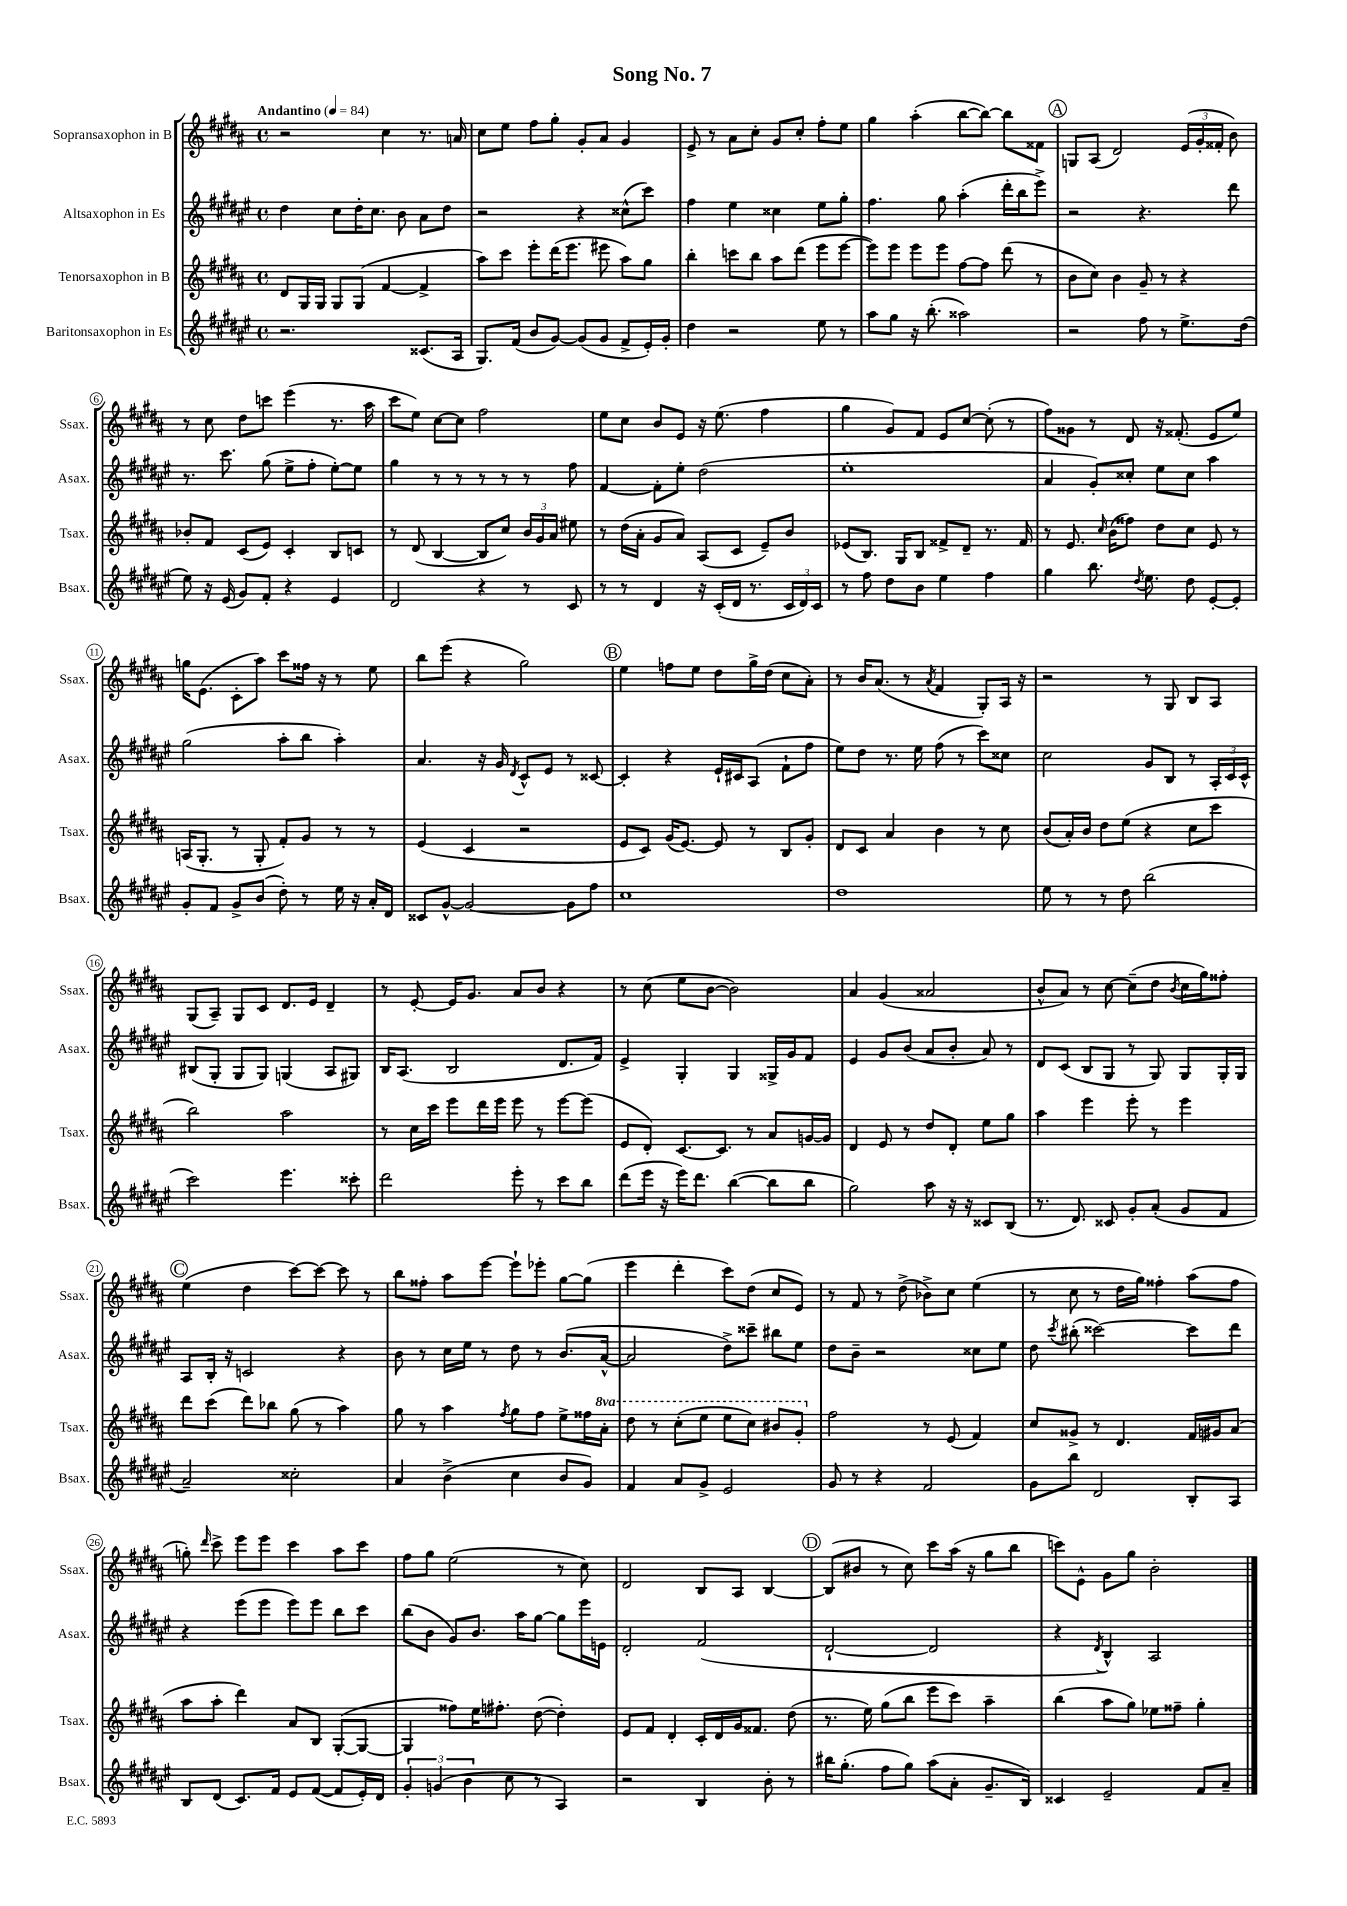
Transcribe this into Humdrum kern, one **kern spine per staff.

**kern	**kern	**kern	**kern
*part4	*part3	*part2	*part1
*staff4	*staff3	*staff2	*staff1
*I"Baritonsaxophon in Es	*I"Tenorsaxophon in B	*I"Altsaxophon in Es	*I"Sopransaxophon in B
*I'Bsax.	*I'Tsax.	*I'Asax.	*I'Ssax.
*clefG2	*clefG2	*clefG2	*clefG2
*k[f#c#g#d#a#e#]	*k[f#c#g#d#a#]	*k[f#c#g#d#a#e#]	*k[f#c#g#d#a#]
*M4/4	*M4/4	*M4/4	*M4/4
*met(c)	*met(c)	*met(c)	*met(c)
*MM84	*MM84	*MM84	*MM84
=1	=1	=1	=1
!	!	!	!LO:TX:a:B:t=Andantino
2.r	8d#/L	4dd#\	2r
.	16G#/L	.	.
.	16G#/JJ	.	.
.	8G#/L	8cc#\L	.
.	(8G#/J	16dd#'\K	.
.	.	8.cc#\J	.
.	[4f#/	.	4cc#\
.	.	8b\	.
(8.c##X/L	4f#^/]	8a#\L	8.r
.	.	8dd#\J	.
16A#/Jk	.	.	16an/
=2	=2	=2	=2
8.G#/L)	8aa#\L)	2r	8cc#\L
.	8ccc#\J	.	8ee\J
(16f#/Jk	.	.	.
8b/L	8eee'\L	.	8ff#\L
[8g#/J)	(16ddd#\K	.	8gg#'\J
.	8.eee\J	.	.
(8g#/L]	.	4r	8g#'/L
8g#/J	8eee#X\	.	8a#/J
8f#^/L	8aa#\L)	(8cc##X^^\L	4g#/
16e#'/L)	8gg#\J	8ccc#\J)	.
16g#'/JJ	.	.	.
=3	=3	=3	=3
4dd#\	4bb'\	4ff#\	8e^/
.	.	.	8r
2r	8cccn\L	4ee#\	8a#\L
.	8bb\J	.	8cc#'\J
.	8aa#\L	4cc##X\	8g#/L
.	(8ddd#\J	.	8cc#'/J
8ee#\	8eee\L	8ee#\L	8ff#'\L
8r	[8eee\J	8gg#'\J	8ee\J
=4	=4	=4	=4
8aa#\L	8eee\L])	4.ff#\	4gg#\
8gg#\J	8eee\J	.	.
16r	8eee\L	.	(4aa#'\
(8.bb'\	.	.	.
.	8eee\J	8gg#\	.
2aa##X\)	[8ff#\L	(4aa#'\	[8bb\L
.	8ff#\J]	.	8bb\J_)
.	(8ddd#\	16ddd#'\LL	8bb\L]
.	.	16bb\J	.
.	8r	8eee#^\J)	8f##X\J
!!LO:REH:place=s1:t=A
=5	=5	=5	=5
2r	8b\L	2r	8Gn/L
.	8cc#\J)	.	(8A#/J
.	4b\	.	2d#/)
8ff#\	8g#~/	4.r	.
8r	8r	.	.
8.ee#^\L	4r	.	(24e/LL
.	.	.	24g#'/
.	.	.	24f##X'/JJ
.	.	8ddd#\	8b\)
(16dd#\Jk	.	.	.
!!LO:LB:g=z
=6	=6	=6	=6
8ee#\)	8b-X'/L	8.r	8r
16r	8f#/J	.	8cc#\
(16e#/	.	8.ccc#\	.
8g#/L)	(8c#/L	.	8dd#\L
8f#'/J	8e/J)	(8gg#\	8cccn\J
4r	4c#'/	8ee#^\L	(4eee\
.	.	8ff#'\J	.
4e#/	8B/L	[8ee#'\L)	8.r
.	8cn/J	8ee#\J]	.
.	.	.	16aa#\
=7	=7	=7	=7
2d#/	8r	4gg#\	8ccc#\L
.	(8d#/	.	8ee\J)
.	[4B/	8r	[8cc#\L
.	.	8r	8cc#\J]
4r	8B/L]	8r	2ff#\
.	8cc#/J)	8r	.
8r	24b/LL	8r	.
.	24g#/	.	.
.	24a#/JJ	.	.
8c#/	8ee#X\	8ff#\	.
=8	=8	=8	=8
8r	8r	[4f#/	8ee\L
8r	(16dd#\LL	.	8cc#\J
.	16a#'\JJ	.	.
4d#/	8g#/L	8f#'\L]	8b/L
.	8a#/J)	8ee#'\J	8e/J
16r	(8A#/L	(2dd#\	16r
(16c#'/LL	.	.	(8.ee\
16d#/JJ	8c#/J	.	.
8.r	.	.	.
.	8e~/L)	.	4ff#\
24c#/LL	8b/J	.	.
24d#/)	.	.	.
24c#/JJ	.	.	.
=9	=9	=9	=9
8r	(8e-X/L	1ee#'	4gg#\
8ff#\	8.B/J)	.	.
8dd#\L	.	.	8g#/L)
.	16G#/KL	.	.
8b\J	8B/J	.	8f#/J
4ee#\	8f##X^/L	.	8e/L
.	8d#~/J	.	[8cc#/J
4ff#\	8.r	.	(8cc#'\]
.	.	.	8r
.	16f##/	.	.
=10	=10	=10	=10
4gg#\	8r	4a#/	8ff#\L)
.	8.e/	.	8g##X\J
8.bb\	.	8g#'/L)	8r
.	16qqcc#/	.	.
.	(16b\KL	.	.
.	8ff##X\J)	8cc##X'/J	8d#/
8qdd#/	.	.	.
8.ee#\	.	.	.
.	8dd#\L	8ee#\L	16r
.	.	.	(8.f##X'/
8dd#\	8cc#\J	8cc##\J	.
[8e#'/L	8e/	4aa#\	8e/L
8e#'/J]	8r	.	8ee/J)
!!LO:LB:g=z
=11	=11	=11	=11
8g#'/L	(16An/KL	(2gg#\	16ggn\KL
.	8.G#'/J	.	(8.e\J
8f#/J	.	.	.
8g#^/L	8r	.	8c#'\L
(8b/J	8G#'/	.	8aa#\J)
8dd#'\)	8f#'/L)	8aa#'\L	8ccc#\L
8r	8g#/J	8bb\J	16ff##X\Jk
.	.	.	16r
16ee#\	8r	4aa#'\)	8r
16r	.	.	.
16a#'/LL	8r	.	8ee\
16d#/JJ	.	.	.
=12	=12	=12	=12
8c##X/L	(4e/	4.a#/	8bb\L
[8g#^^/J	.	.	(8eee\J
2g#/_	4c#/	.	4r
.	.	16r	.
.	.	16g#/	.
.	.	8qd#/	.
.	2r	8c#^^/L	2gg#\)
.	.	8e#/J	.
8g#\L]	.	8r	.
8ff#\J	.	[8c##X/	.
!!LO:REH:place=s1:t=B
=13	=13	=13	=13
1cc#	8e/L	4c##'/]	4ee\
.	8c#/J)	.	.
.	(16g#/KL	4r	8ffn\L
.	[8.e/J)	.	.
.	.	.	8ee\J
.	8e/]	16e#`/LL	8dd#\L
.	.	16c#X/J	.
.	8r	(8A#/J	16gg#^\L
.	.	.	(16dd#\JJ
.	8B/L	8f#`\L	8cc#\L
.	8g#'/J	8ff#\J	8a#'\J)
=14	=14	=14	=14
1dd#	8d#/L	8ee#\L)	8r
.	8c#/J	8dd#\J	16b/KL
.	.	.	(8.a#/J
.	4a#/	8.r	.
.	.	.	8r
.	.	16ee#\	.
.	.	.	8qa#/
.	4b\	(8ff#\	4f#/
.	.	8r	.
.	8r	8ccc#\L)	8G#'/L)
.	8cc#\	8cc##X\J	16A#/Jk
.	.	.	16r
=15	=15	=15	=15
8ee#\	(8b/L	2cc#\	2r
8r	16a#'/L)	.	.
.	16b/JJ	.	.
8r	8dd#\L	.	.
8dd#\	(8ee\J	.	.
(2bb\	4r	8g#/L	8r
.	.	8B/J	8G#/
.	8cc#\L	8r	8B/L
.	8ccc#\J	24A#'/LL	8A#/J
.	.	24c#/	.
.	.	24c#^^/JJ	.
!!LO:LB:g=z
=16	=16	=16	=16
2ccc#\)	2bb\)	(8B#X/L	(8G#/L
.	.	8G#'/J	8A#~/J)
.	.	8G#/L	8G#/L
.	.	8G#/J)	8c#/J
4.eee#\	2aa#\	(4Gn/	8.d#/L
.	.	.	16e/Jk
.	.	8A#/L	4d#~/
8ccc##X'\	.	8G#X/J)	.
=17	=17	=17	=17
2ddd#\	8r	16B/KL	8r
.	.	(8.A#/J	.
.	16cc#\LL	.	[8e'/
.	16ccc#\JJ	.	.
.	8eee\L	2B/	16e/KL]
.	.	.	8.g#/J
.	16ddd#\L	.	.
.	16eee\JJ	.	.
8eee#'\	8eee\	.	8a#/L
8r	8r	.	8b/J
8ccc#\L	[8eee\L	8.d#/L	4r
8bb\J	(8eee\J]	.	.
.	.	16f#/Jk)	.
=18	=18	=18	=18
(8ddd#\L	8e/L	4e#^/	8r
16eee#\Jk	8d#'/J)	.	(8cc#\
16r	.	.	.
16eee#\KL)	[8.c#/L	4G#'/	8ee\L
8.ddd#\J	.	.	.
.	.	.	[8b\J
.	8.c#/J]	.	.
([4bb\	.	4G#/	2b\])
.	8r	.	.
8bb\L]	8a#/L	16G##X^/LL	.
.	.	16g#/J	.
8bb\J	[16gn/L	8f#/J	.
.	16g/JJ]	.	.
=19	=19	=19	=19
2gg#\)	4d#/	4e#/	4a#/
.	8e/	8g#/L	(4g#/
.	8r	(8b/J	.
8aa#\	8dd#/L	8a#/L	2a##X/
16r	8d#'/J	8b'/J	.
16r	.	.	.
8c##X/L	8ee\L	8a#/)	.
(8B/J	8gg#\J	8r	.
=20	=20	=20	=20
8.r	4aa#\	8d#/L	8b^^/L
.	.	(8c#/J	8a#/J)
8.d#/)	.	.	.
.	4eee\	8B/L	8r
8c##X/	.	8G#/J	[8cc#\
8g#'/L	8eee'\	8r	(8cc#~\L]
(8a#'/J	8r	8G#/)	8dd#\J
.	.	.	8qb/
8g#/L	4eee\	8G#/L	16cc#\LL
.	.	.	16gg#\J)
8f#/J	.	16G#'/L	8ff##X'\J
.	.	16G#/JJ	.
!!LO:LB:g=z
!!LO:REH:place=s1:t=C
=21	=21	=21	=21
2a#~/)	8ddd#\L	8A#/L	(4ee\
.	(8ccc#\J	16B'/Jk	.
.	.	16r	.
.	8ddd#\L)	2cn/	4dd#\
.	8bb-X\J	.	.
2cc##X'\	(8gg#\	.	[8ccc#\L)
.	8r	.	8ccc#\J_
.	4aa#\)	4r	8ccc#\]
.	.	.	8r
=22	=22	=22	=22
4a#/	8gg#\	8b\	8bb\L
.	8r	8r	8ff##X'\J
(4b^\	4aa#\	16cc#\LL	8aa#\L
.	.	16ee#\JJ	.
.	.	8r	[8eee\J
.	8qff#/	.	.
4cc#\	8gg#\L	8dd#\	8eee`\L]
.	8ff#\J	8r	8eee-X'\J
8b/L	8ee^\L	(8.b/L	[8gg#\L
8g#/J)	16ff##X\L	.	(8gg#\J]
*	*8va	*	*
.	16aa#'\JJ	[16a#^^/Jk	.
=23	=23	=23	=23
4f#/	8ddd#\	2a#/]	4eee\
.	8r	.	.
8a#/L	(8ccc#'\L	.	4ddd#'\
8g#^/J	8eee\J	.	.
2e#/	8eee\L	8dd#^\L)	8ccc#\L)
.	8ccc#\J)	8ccc##X~\J	(8dd#\J
.	8bb#X/L	8bb#X\L	8cc#/L
.	8gg#'/J	8ee#\J	8e/J)
=24	=24	=24	=24
*	*X8va	*	*
8g#/	2ff#\	8dd#\L	8r
8r	.	8b~\J	8f#/
4r	.	2r	8r
.	.	.	(8dd#^\
2f#/	8r	.	8b-X^\L)
.	(8e/	.	8cc#\J
.	4f#/)	8cc##X\L	(4ee\
.	.	8ee#\J	.
=25	=25	=25	=25
8g#\L	8cc#/L	8dd#\	8r
.	.	8qccc#/	.
8bb\J	8g##X^/J	(8bb#X'\	8cc#\
2d#/	8r	[2ccc##X\)	8r
.	4.d#/	.	16dd#\LL
.	.	.	16gg#\JJ)
.	.	.	4ff##X'\
8B'/L	16f#/LL	8ccc##\L]	(8aa#\L
.	16g#X/J	.	.
8A#/J	(8a#/J	8ddd#\J	8ff##\J
!!LO:LB:g=z
=26	=26	=26	=26
8B/L	8aa#\L	4r	8ggn'\)
.	.	.	16qqddd#/
(8d#/J	8aa#'\J	.	8ccc#^\
8.c#/L)	4ddd#\)	(8eee#\L	8eee\L
.	.	8eee#\J	8eee\J
16f#/Jk	.	.	.
8e#/L	8a#/L	8eee#\L)	4ccc#\
([8f#/J	8B/J	8eee#\J	.
8f#/L]	([8G#'/L	8bb\L	8aa#\L
16e#'/L)	8G#/J_	8ccc#\J	8ccc#\J
16d#/JJ	.	.	.
=27	=27	=27	=27
6g#'/	4G#/]	(8bb\L	8ff#\L
.	.	8b\J	8gg#\J
(6gn/	.	.	.
.	8ff##X\L)	8g#/L)	(2ee\
6b\	.	.	.
.	16ee\K	8.b/J	.
.	8.ff#X'\J	.	.
8cc#\	.	.	.
.	.	16aa#\KL	.
8r	([8dd#\	[8gg#\J	.
4A#/)	4dd#'\])	8gg#\L]	8r
.	.	16eee#\L	8cc#\)
.	.	16en\JJ	.
=28	=28	=28	=28
2r	8e/L	2d#'/	2d#/
.	8f#/J	.	.
.	4d#'/	.	.
4B/	16c#'/LL	(2f#/	8B/L
.	16d#/	.	.
.	16g#/J	.	8A#/J
.	8.f##X/J	.	.
8b'\	.	.	[4B/
8r	(8dd#\	.	.
!!LO:REH:place=s1:t=D
=29	=29	=29	=29
16bb#X\KL	8.r	[2d#`/	(8B/L]
(8.gg#'\J	.	.	.
.	.	.	8b#X/J
.	16ee\)	.	.
8ff#\L	(8gg#\L	.	8r
8gg#\J)	8bb\J	.	8cc#\)
(8aa#\L	8eee\L	2d#/]	8ccc#\L
8a#'\J	8ccc#\J)	.	(16aa#\Jk
.	.	.	16r
8.g#~/L	4aa#~\	.	8gg#\L
.	.	.	8bb\J
16B/Jk)	.	.	.
=30	=30	=30	=30
4c##X/	(4bb\	4r	8cccn\L)
.	.	.	8e^^\J
.	.	8qd#/	.
2e#~/	8aa#\L	4B^^/)	8g#\L
.	8gg#\J)	.	8gg#\J
.	8ee-X\L	2A#/	2b'\
.	8ff##X~\J	.	.
8f#/L	4gg#'\	.	.
8a#~/J	.	.	.
==	==	==	==
*-	*-	*-	*-
